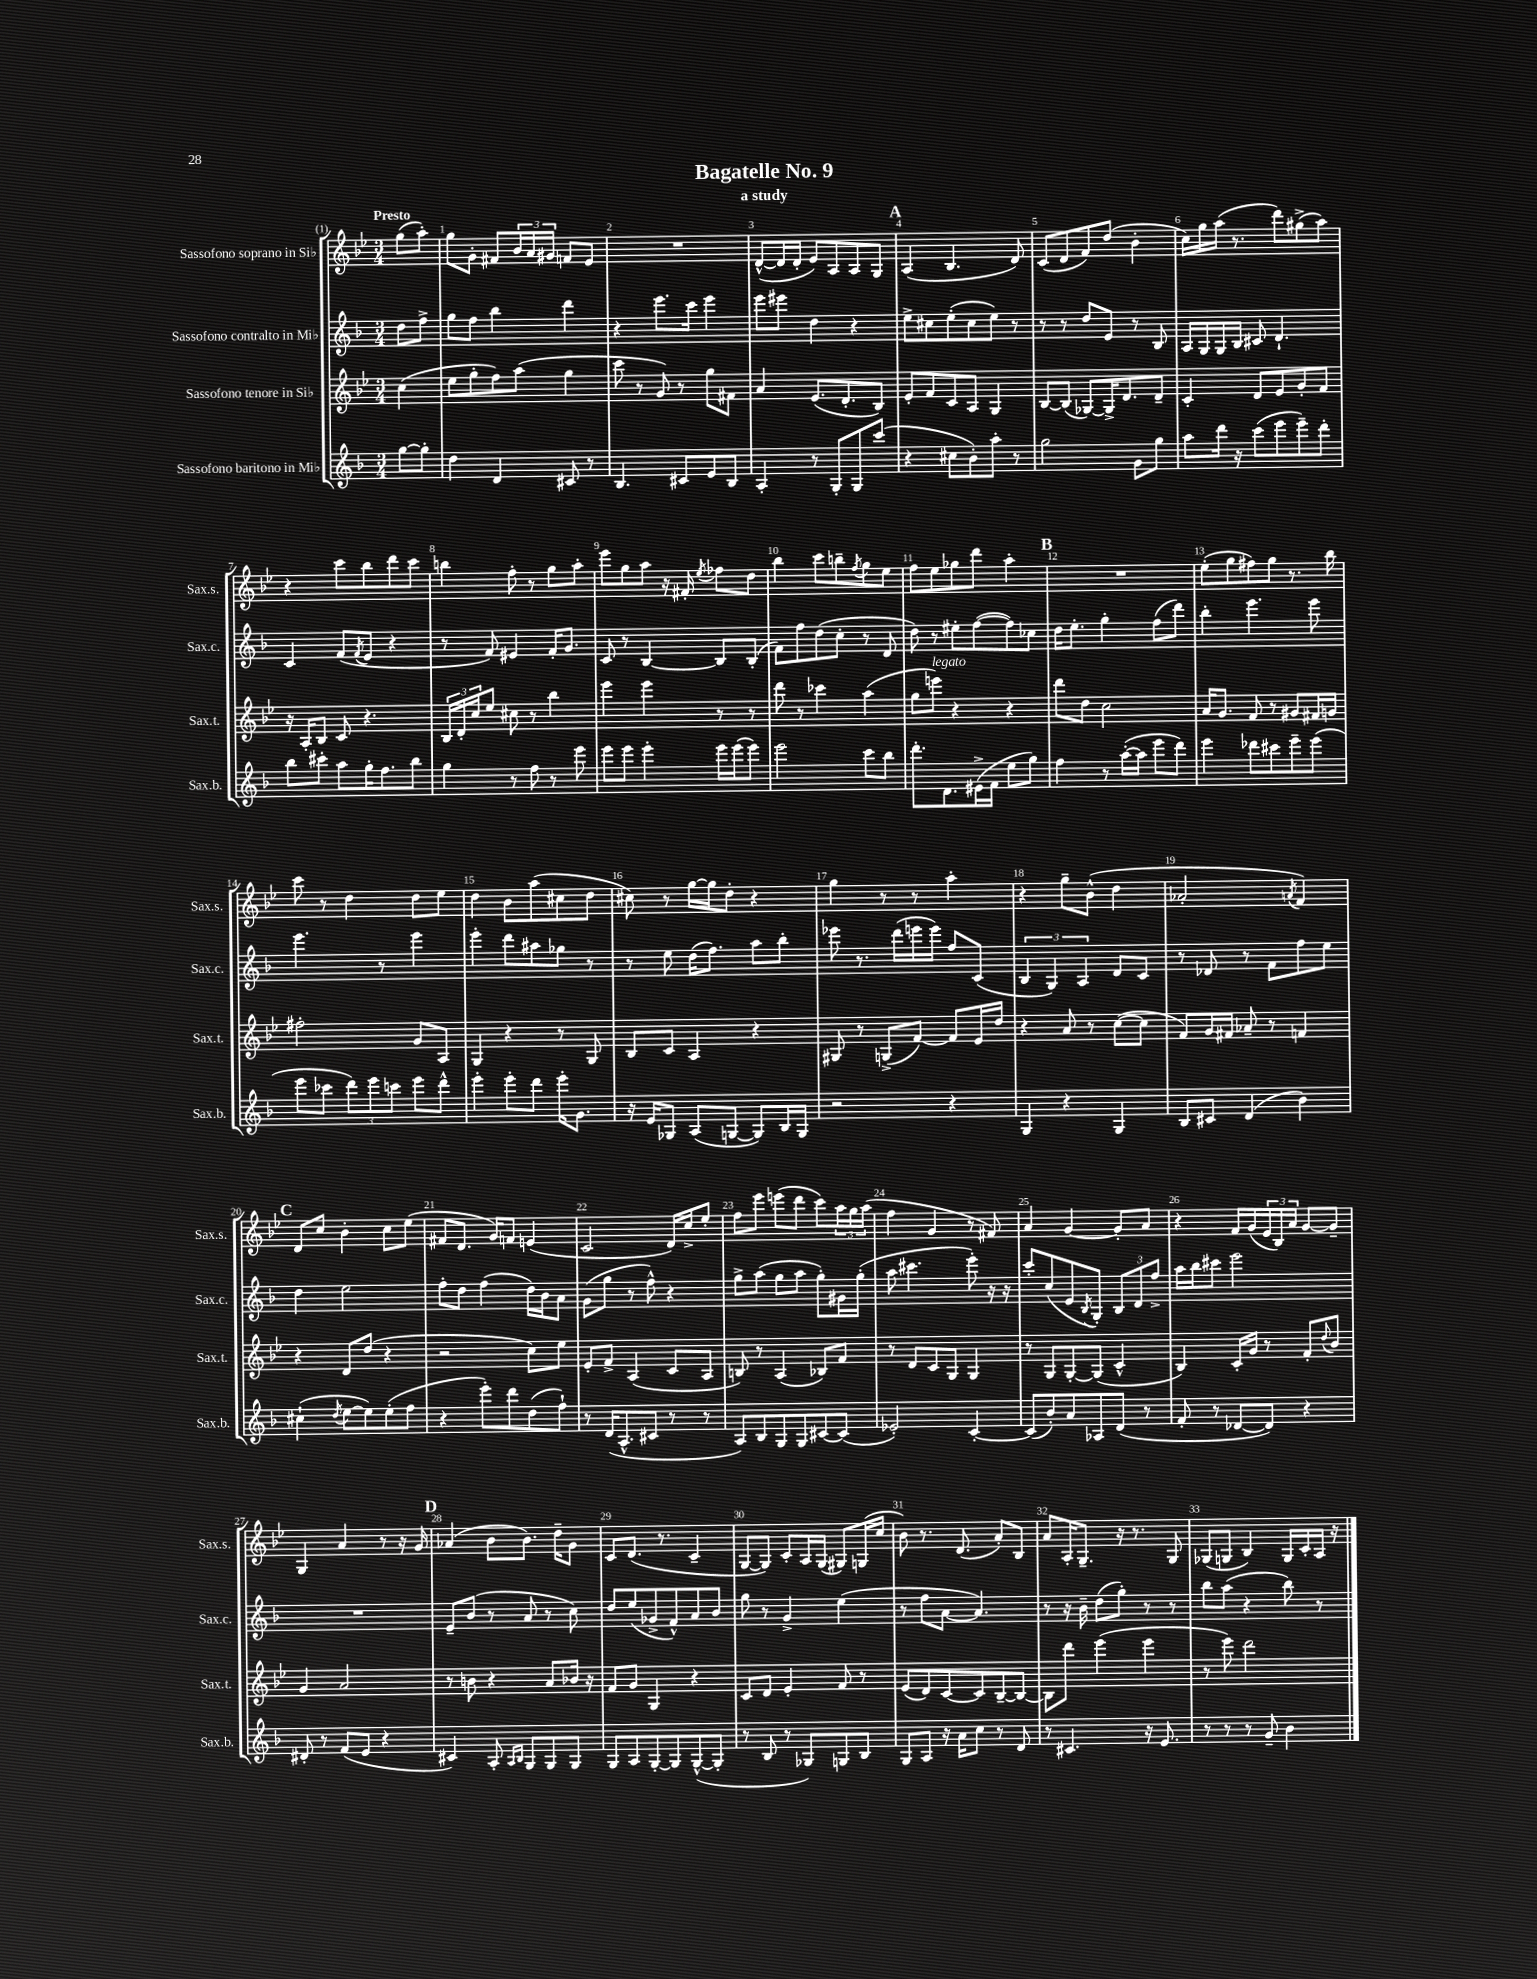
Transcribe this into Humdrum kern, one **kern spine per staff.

**kern	**kern	**kern	**kern
*part4	*part3	*part2	*part1
*staff4	*staff3	*staff2	*staff1
*I"Sassofono baritono in Mi♭	*I"Sassofono tenore in Si♭	*I"Sassofono contralto in Mi♭	*I"Sassofono soprano in Si♭
*I'Sax.b.	*I'Sax.t.	*I'Sax.c.	*I'Sax.s.
*clefG2	*clefG2	*clefG2	*clefG2
*k[b-]	*k[b-e-]	*k[b-]	*k[b-e-]
*M3/4	*M3/4	*M3/4	*M3/4
=	=	=	=
!	!	!	!LO:TX:a:B:t=Presto
[8gg\L	(4cc\	8dd\L	(8gg\L
8gg'\J]	.	8ff^\J	8aa'\J)
=1	=1	=1	=1
4dd\	8ee-\L	8gg\L	8gg\L
.	8gg'\	8ff\J	8g'\J
4d/	8ff\)	4bb-\	8f#X/L
.	(8aa\J	.	24b-/L
.	.	.	24a/
.	.	.	24g#X/JJ
8c#X/	4gg\	4ddd\	8fn/L
8r	.	.	8e-/J
=2	=2	=2	=2
4.B-/	8ccc\	4r	2.r
.	8r	.	.
.	8g/)	8.eee\L	.
8c#X/L	8r	.	.
.	.	16ccc\Jk	.
8e/	8gg\L	4eee\	.
8B-/J	8f#X\J	.	.
=3	=3	=3	=3
4A'/	4a/	8eee\L	([8d^^/L
.	.	8eee#X\J	16d/L]
.	.	.	16d'/JJ
8r	(8.e-/L	4dd\	8e-/L)
8G'/L	.	.	8A/
.	8.d'/	.	.
8G/	.	4r	8A/
(8ccc/J	8B-/J)	.	8G/J
!!LO:REH:place=s1:t=A
=4	=4	=4	=4
4r	8e-'/L	8ee^\L	(4A/
.	8f/	8cc#X\	.
8cc#X\L	8c/	(8ee'\	4.B-/
8b-'\)	8A/J	8cc#\	.
8aa'\J	4G/	8ee\J)	.
8r	.	8r	8d/)
=5	=5	=5	=5
2gg\	[8B-/L	8r	(8c/L
.	(8B-/J]	8r	8d/
.	[8G-X/L)	8dd/L	8f/)
.	16G-^/K]	8e/J	(8dd/J
.	8.d/	.	.
8g\L	.	8r	4b-'\
8gg\J	8d~/J	8B-/	.
=6	=6	=6	=6
8aa\L	4c'/	16A/LL	16cc\LL)
.	.	16G/	16gg\
16ddd\Jk	.	16G/	(16aa\JJ
16r	.	16B-/JJ	8.r
(8ccc\L	8d/L	8c#X/	.
8eee\	8e-/	4.d`/	8ddd\L)
8eee~\)	8g'/	.	(8gg#X^\
8ddd'\J	8f/J	.	8aa\J)
!!LO:LB:g=z
=7	=7	=7	=7
8bb-\L	16r	4c/	4r
.	16A'/KL	.	.
8ccc#X'\J	8B-/J	.	.
8aa\L	8c/	(8f/L	8ccc\L
.	.	8qf/	.
16gg'\K	4.r	8e/J	8bb-\
8.ff\	.	.	.
.	.	4r	8ddd\
8bb-\J	.	.	8ccc\J
=8	=8	=8	=8
4gg\	24B-/LL	8r	4bbn\
.	24d'/	.	.
.	24cc/J	.	.
.	8ee-/J	8f/)	.
8r	8cc#X\	4e#X/	8ff'\
8ff\	8r	.	8r
8r	4bb-\	16f'/KL	8gg\L
.	.	8.g/J	.
8eee\	.	.	8aa'\J
=9	=9	=9	=9
8eee\L	4eee-\	8c/	8eee-\L
8eee\J	.	8r	8gg\
4eee'\	4eee-\	[4B-/	8aa\J
.	.	.	16r
.	.	.	16f#X'/
.	.	.	8qee-/
16eee\LL	8r	8B-/L]	8ff-X\L
(16eee\J	.	.	.
8eee\J)	8r	(8B-'/J	8dd\J
=10	=10	=10	=10
2eee\	8ddd\	8f\L)	4bb-\
.	8r	8ff\	.
.	4ccc-X\	(8dd\	8ccc\L
.	.	8cc'\J	8bbn~\
.	.	.	8qff/
8ccc\L	(4aa\	8r	8gg\
8bb-\J	.	8d/	8ee-\J
=11	=11	=11	=11
8.ddd'\L	8gg\L	8dd\)	8ff\L
!	!LO:TX:a:i:t=legato	!	!
.	8eeen\J)	8r	8ee-\
8.d\	.	.	.
.	4r	8ee#X'\L	8gg-X\
(16e#X^\L	.	([8ff\	8ddd\J
16f\JJ	.	.	.
8ee\L	4r	8ff\])	4aa'\
8gg\J)	.	8cc-X\J	.
!!LO:REH:place=s1:t=B
=12	=12	=12	=12
4ff\	8ddd\L	16dd\KL	2.r
.	.	8.ee'\J	.
.	8dd\J	.	.
8r	2cc\	4gg'\	.
([16aa'\LL	.	.	.
16aa\JJ]	.	.	.
8eee\L	.	(8ff\L	.
8ddd\J)	.	8ddd\J)	.
=13	=13	=13	=13
4eee\	16a/KL	4bb-'\	(8ee-'\L
.	8.g/J	.	.
.	.	.	8gg\
8ddd-X\L	8f/	4.eee\	8ff#X\)
8ccc#X\	8r	.	8gg\J
8eee~\	8g#X/L	.	8.r
(8eee\J	16f#X/L	8eee\	.
.	16gn/JJ	.	16bb-\
!!LO:LB:g=z
=14	=14	=14	=14
8eee\L	2ff#X'\	4.eee\	8ccc\
8ccc-X\J	.	.	8r
12ddd\L)	.	.	4dd\
12eee\	.	.	.
.	.	8r	.
12cccn\J	.	.	.
8eee\L	8g/L	4eee\	8dd\L
8ddd^^\J	8A/J	.	8ee-\J
=15	=15	=15	=15
4eee'\	4G/	4eee'\	4dd\
8eee'\L	4r	8ddd\L	8b-\L
8ddd\J	.	8aa#X\	(8aa\
16eee'\KL	8r	8gg-X\J	8cc#X\
8.g\J	.	.	.
.	8G/	8r	8dd\J
=16	=16	=16	=16
16r	8B-/L	8r	8cc#X\)
16e/KL	.	.	.
8G-X/J	8c/J	8ee\	8r
(8A/L	4A/	(16dd\KL	[16gg\LL
.	.	8.ff\J)	16gg\J]
[8Gn/J	.	.	8dd'\J
8G/L])	4r	8aa\L	4r
16B-/L	.	8bb-'\J	.
16G/JJ	.	.	.
=17	=17	=17	=17
2r	8G#X/	8eee-X\	4gg\
.	8r	8.r	.
.	(8Gn^/L	.	8r
.	.	(16ddd\LL	.
.	[8f/J)	16eeen\	8r
.	.	16eee\JJ)	.
4r	8f/L]	8ff/L	4aa'\
.	16e-/L	(8c/J	.
.	16dd/JJ	.	.
=18	=18	=18	=18
4G/	4r	6B-/	4r
.	.	6G/)	.
4r	8a/	.	8gg~\L
.	.	6A/	.
.	8r	.	(8b-^^\J
4G/	([8cc\L	8d/L	4dd\
.	8cc\J]	8c/J	.
=19	=19	=19	=19
8B-/L	8f/L)	8r	2a-X'/
8c#X/J	16g/L	8d-X/	.
.	16f#X/JJ	.	.
(4d/	8a-X~/	8r	.
.	8r	8f\L	.
.	.	.	8qan/
4b-\)	4fn/	8ff\	4f/)
.	.	8ee\J	.
!!LO:LB:g=z
!!LO:REH:place=s1:t=C
=20	=20	=20	=20
(4cc#X`\	4r	4dd\	8d/L
.	.	.	8cc/J
8qdd/	.	.	.
[8ee\L	8d/L	2ee\	4b-'\
8ee\])	(8dd/J	.	.
(8ee'\	4r	.	8cc\L
8ff\J	.	.	(8ee-\J
=21	=21	=21	=21
4r	2r	8ff'\L	8f#X/L
.	.	8dd\J	8.d/J
8eee'\L)	.	(4ff\	.
.	.	.	16g/KL)
8ddd\	.	.	8fn/J
(8dd\	8cc\L)	16dd\LL)	(4en/
.	.	16b-\J	.
8ff`\J)	8ee-\J	8a\J	.
=22	=22	=22	=22
8r	8e-'/L	(8g\L	2c/
(16d/KL	8f^/J	8gg\J	.
8.A^^/	.	.	.
.	(4A/	8r	.
8c#X/J	.	8ff^^\)	.
8r	8c/L	4r	16d/LL)
.	.	.	16cc^/J
8r	8A/J	.	8ee-'/J
=23	=23	=23	=23
8A/L)	8Bn/)	8gg^\L	8ff\L
8B-/	8r	(8aa\J	8eee-\J
8G/	(4A/	8gg\L	(8eeen\L
8G/	.	8aa\J	8ddd\J
[8c#X/	8B-X/L)	8gg'\L)	8ccc\L)
(8c#/J]	8f/J	16g#X\L	24aa\L
.	.	.	24gg\
.	.	(16gg'\JJ	.
.	.	.	(24aa\JJ
=24	=24	=24	=24
2e-X'/)	8r	8aa\	4ff\
.	8d/L	4.ccc#X\	.
.	8c/	.	4g/
.	8G/J	.	.
[4c'/	4G/	8eee'\)	8r
.	.	16r	8f#X/)
.	.	16r	.
=25	=25	=25	=25
(8c/L]	8r	8ccc'/L	4a/
8b-'/)	8G/L	(8cc/	.
8a/	[8G'/	8e/	[4g/
.	.	8qB-/	.
8A-X/	(8G/J]	8G'/J)	.
(8d/J	4c^^/	12B-/L	8g'/L]
.	.	12d/	.
8r	.	.	8a/J
.	.	12ff^/J	.
=26	=26	=26	=26
8f'/	4B-/)	16aa\LL	4r
.	.	16bb-\J	.
8r	.	8ccc#X\J	.
[8d-X/L	16c'/LL	2eee\	16f/LL
.	16g/JJ	.	(16g/
8d-/J])	8r	.	24e-/
.	.	.	24B-/)
.	.	.	24a/JJ
4r	8f'/L	.	[8g/L
.	8qqdd/	.	.
.	8b-/J	.	8g~/J]
!!LO:LB:g=z
=27	=27	=27	=27
8d#X'/	4g/	2.r	4G/
8r	.	.	.
(8f/L	2a/	.	4a/
8e/J	.	.	.
4r	.	.	8r
.	.	.	16r
.	.	.	16g/
!!LO:REH:place=s1:t=D
=28	=28	=28	=28
4c#X/)	8r	8e~/L	(4a-X/
.	8bn\	(8b-/J	.
8A'/	4r	8r	8b-\L
16qqA/LL	.	.	.
16qqB-/JJ	.	.	.
8G/L	.	8a/	8.b-\J)
8G/	8a/L	8r	.
.	.	.	16dd~\KL
8G/J	16b-X/Jk	8cc\)	8g\J
.	16r	.	.
=29	=29	=29	=29
8G/L	8f/L	8dd/L	8c/L
8A/	8g/J	(8ee/	(8.d/J
[8G'/	4G/	8g-X^/	.
.	.	.	8.r
8G/]	.	8f^^/)	.
([8G^^/	4r	8a/	4c~/
8G'/J]	.	8b-/J	.
=30	=30	=30	=30
8r	8c/L	8gg\	[8G/L
8B-/	8d/J	8r	8G/J])
8r	4e-'/	4g^/	8c'/L
8G-X/L)	.	.	16A/L
.	.	.	(16G/JJ
8Gn/	8f/	(4ee\	8G#X/L)
8B-/J	8r	.	(16Gn/L
.	.	.	16cc/JJ
=31	=31	=31	=31
8G/L	(8e-/L	8r	8b-\)
8A/J	8d/)	8ff\L	8.r
16r	[8c/	[8a\J	.
16a\KL	.	.	(8.d/
8cc\J	8c/]	4.a/])	.
8r	[8B-~/	.	8a'/L)
8d/	8B-/J_	.	8B-/J
=32	=32	=32	=32
8r	8B-\L]	8r	8a/L
4.c#X/	8ddd\J	16r	16A'/K
.	.	16b-~\	8.G~/J
.	(4eee-\	(8dd\L	.
.	.	8gg'\J)	16r
.	.	.	8.r
16r	4eee-\	8r	.
8.e/	.	.	.
.	.	8r	8G/
=33	=33	=33	=33
8r	8r	8bb-\L	(8G-X/L
8r	8eee-\)	(8aa\J	8Gn/J
8r	2ddd\	4r	4B-/)
8g~/	.	.	.
4b-\	.	8bb-\)	16G/LL
.	.	.	16c'/
.	.	8r	16A/JJ
.	.	.	16r
==	==	==	==
*-	*-	*-	*-
